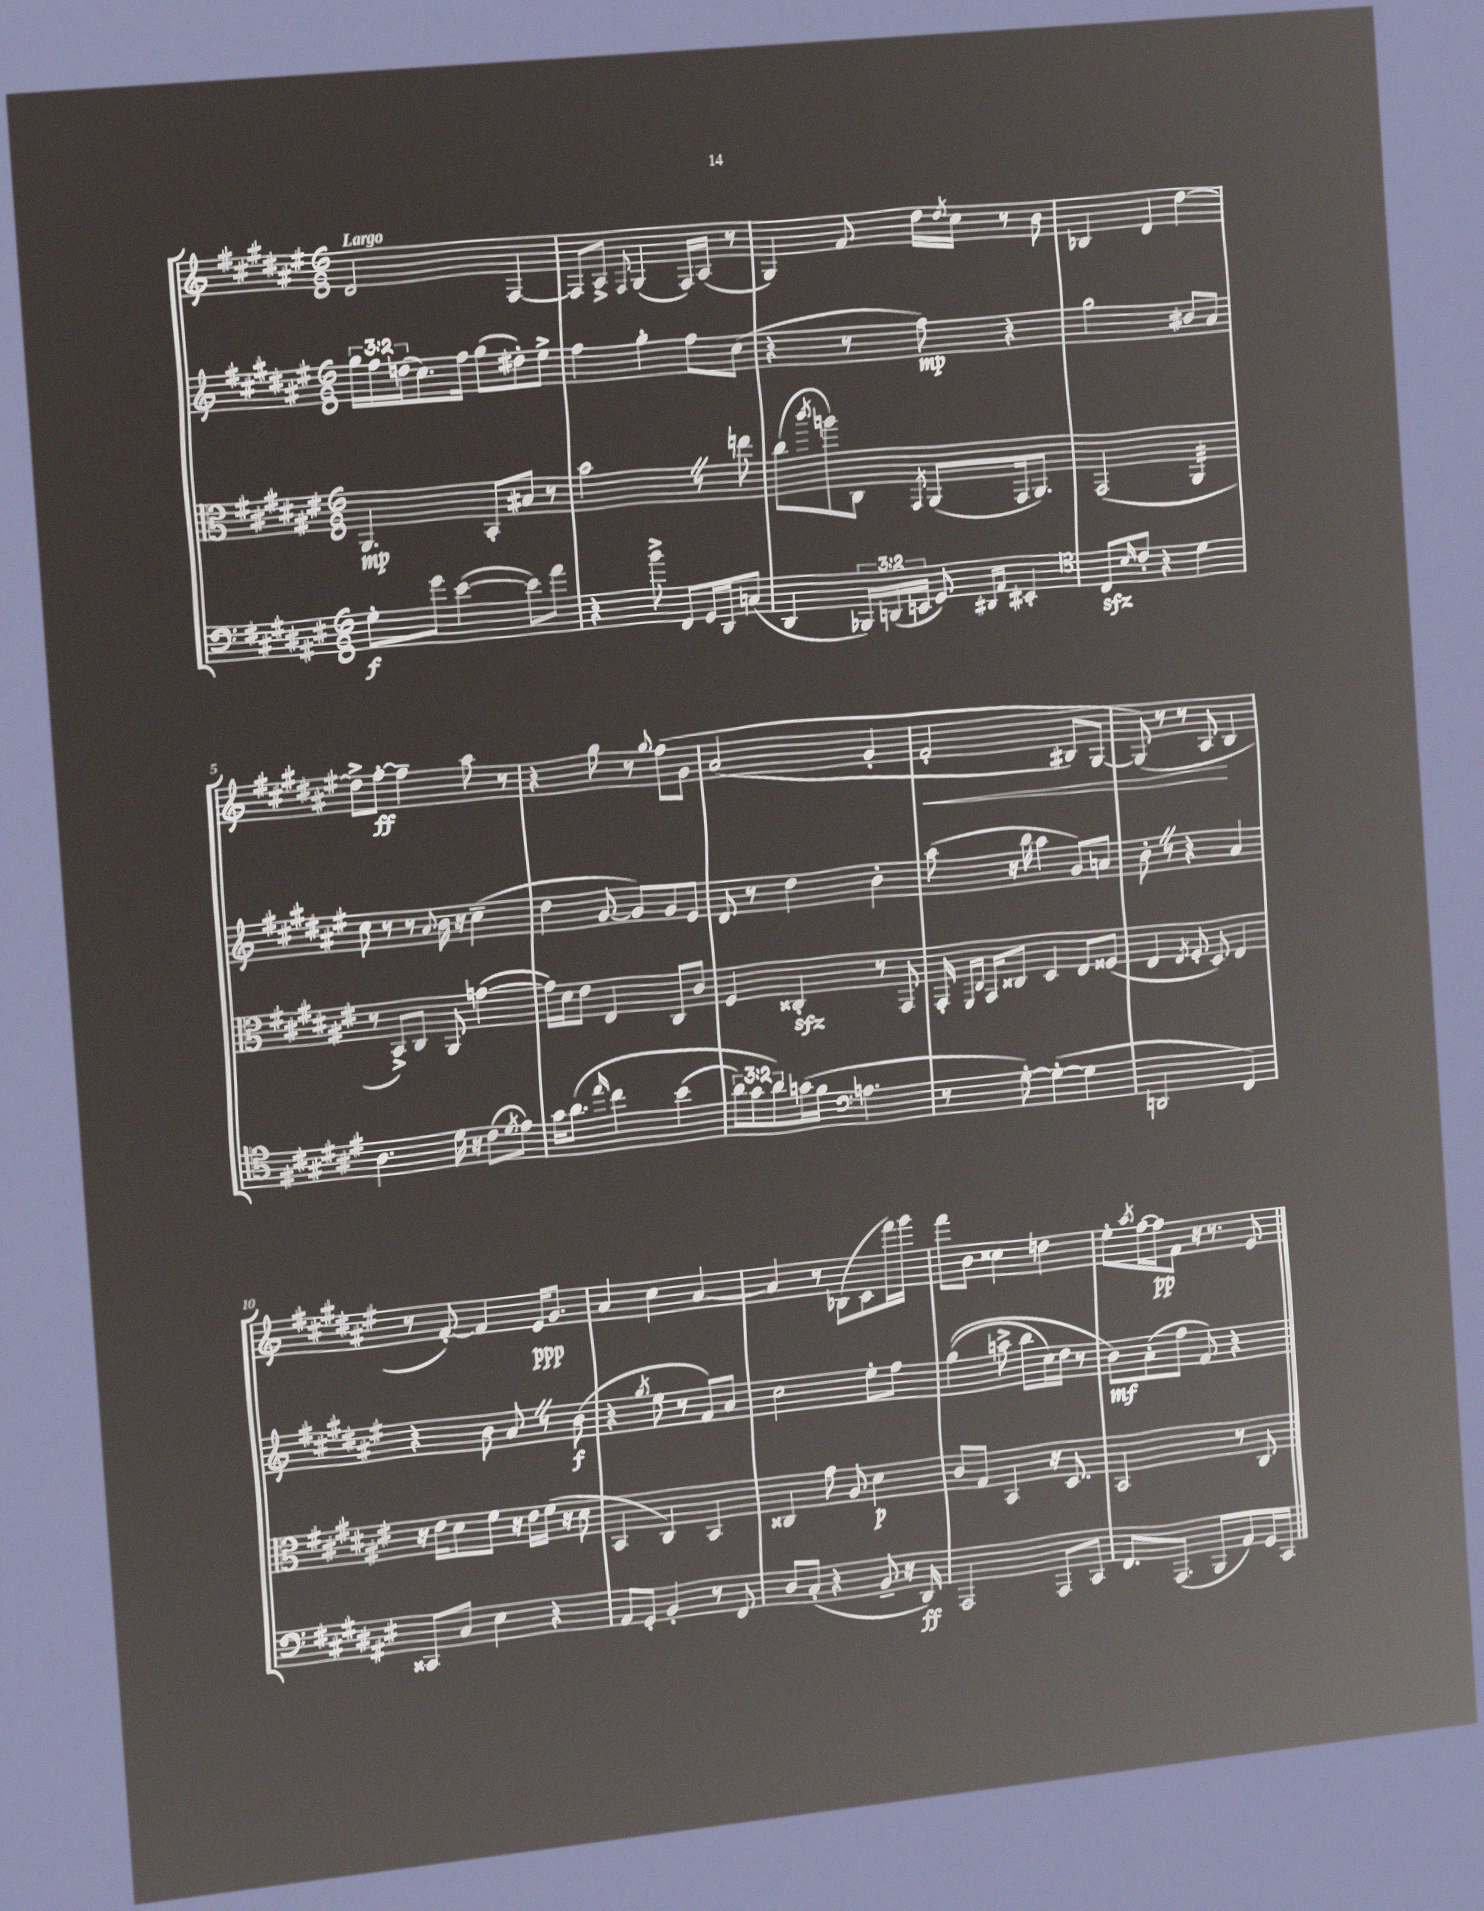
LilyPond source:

<<
\new StaffGroup <<
\new Staff = "s0" {
    \clef treble \key fis \major \numericTimeSignature \time 6/8 \tempo "Largo"
    dis'2 fis4~ |
    fis8 ais8-> \appoggiatura { fis8 } gis4( fis16) ais16( r8 |
    gis4) fis'8 dis''16 \acciaccatura { dis''8 } cis''16 r8 b'8 |
    bes4 dis'4 dis''4~ |
    dis''8-> fis''8~-.\ff fis''4-- ais''8 r8 |
    r4 gis''8 r8 \appoggiatura { gis''8 } fis''8\( gis'8 |
    ais'2( gis'4-. |
    fis'2-.\< bis8) gis8~ |
    gis8(\) r8 r8 ais8\! b4 |
    r8 fis'8~-.) fis'4 eis'16\ppp gis'8. |
    ais'4 cis''4 ais'4~ |
    ais'4 r8 bes8( cis'8 fis'''16) gis'''16 |
    fis'''8 b'8 cisis''4 d''4 |
    eis''8-. \acciaccatura { ais''8 } fis''16~ fis''16\pp fis'8 r16 r8. eis'8 \bar "|." |
}
\new Staff = "s1" {
    \clef treble \key fis \major \numericTimeSignature \time 6/8 \override Staff.TupletNumber.text = #tuplet-number::calc-fraction-text
    \tuplet 3/2 { gis''16 fis''16 d''16( } cis''8.) fis''16 gis''8( dis''8-.) eis''8-> |
    fis''4 gis''4-. fis''8 cis''8( |
    r4 r8 fis''8\mp) r4 |
    gis''2 bis'8 ais'8 |
    cis''8 r8 r8 \appoggiatura { ais'8 } b'16 r16 cis''4--( |
    dis''4 gis'8~ gis'8) gis'8 eis'8 |
    dis'8 r8 dis''4 b'4-. |
    ais''8( r16 b''16 ais''4 gis'8) a'8 |
    b'8-. \once \override BreathingSign.text = \markup { \musicglyph "scripts.caesura.straight" } \breathe r8 r4 ais'4 |
    r4 b'8 ais'8 \once \override BreathingSign.text = \markup { \musicglyph "scripts.caesura.straight" } \breathe r8 b'8\f( |
    r4 \acciaccatura { gis''8 } eis''8 r8 fis'8) ais'8 |
    cis''2 eis''8-. fis''8 |
    gis''4(\( a''8-> b''8 cis''16) dis''16 r8 |
    b'8\mf\) ais'8-.( fis''8 fis'8) r4 \bar "|." |
}
\new Staff = "s2" {
    \clef alto \key fis \major \numericTimeSignature \time 6/8
    ais,4.\mp b,8-. bis8 r8 |
    b'2 \once \override BreathingSign.text = \markup { \musicglyph "scripts.caesura.straight" } \breathe r8 e''8 |
    cis''8( \acciaccatura { cis'''8 } a''8) cis8 \acciaccatura { gis,8 } ais,8( gis,16 ais,8.) |
    gis,2( ais,4:32 |
    r8 b,8->) cis8 ais,8 g'4~( |
    g'16) dis'16 eis'8 eis4 cis8 cis'8 |
    fis4 cisis4-.\sfz r8 gis,8 |
    gis,16-. \grace { fis,16 cis16 } gis,16 cisis8 dis4 eis8 fisis8( |
    eis4 \acciaccatura { eis8 } fis8-. dis8) eis4 |
    r16 eis'16 dis'8 fis'8 r16 eis'16 fis'16( r16 dis'8 |
    b,4 cis4) b,4 |
    cisis4 gis'8 ais8 dis'4\p |
    cis'8 gis8 b,4 r16 dis8. |
    b,2 r8 cis8 \bar "|." |
}
\new Staff = "s3" {
    \clef bass \key fis \major \numericTimeSignature \time 6/8 \override Staff.TupletNumber.text = #tuplet-number::calc-fraction-text
    gis8-.\f gis'8 eis'4~( eis'8) ais'8 |
    r4 b'8-> fis,8 gis,16 dis,16 c8( |
    dis,4 \tuplet 3/2 { bes,,16) d,16( e,16 } gis,8) \grace { dis,16 ais,16 } eis,4-. |
    \clef tenor cis8\sfz \grace { b16 } cis'8-. r4 dis'4 |
    ais4. dis'16 r16 cis'8( \acciaccatura { dis'8 } eis'8) |
    gis'16 ais'8.\( \grace { eis''16 } cis''4 b'4( |
    \tuplet 3/2 { ais'8) gis'8 ais'8\) } g'16( fis'16 \clef bass a4. |
    r8 gis8~-.) gis4~-.( gis4 |
    d,2 fis,4) |
    cisis,8 cis8 eis4 r4 |
    ais,8 gis,8-. b,4-. r8 fis,8 |
    dis8 cis8-.( r4 b,8-- r16 dis,16\ff) |
    ais,,2 ais,,8 cis,8 |
    fis,8. ais,,8.( b,,8 ais,8) gis,16 cis,16 \bar "|." |
}
>>
>>
